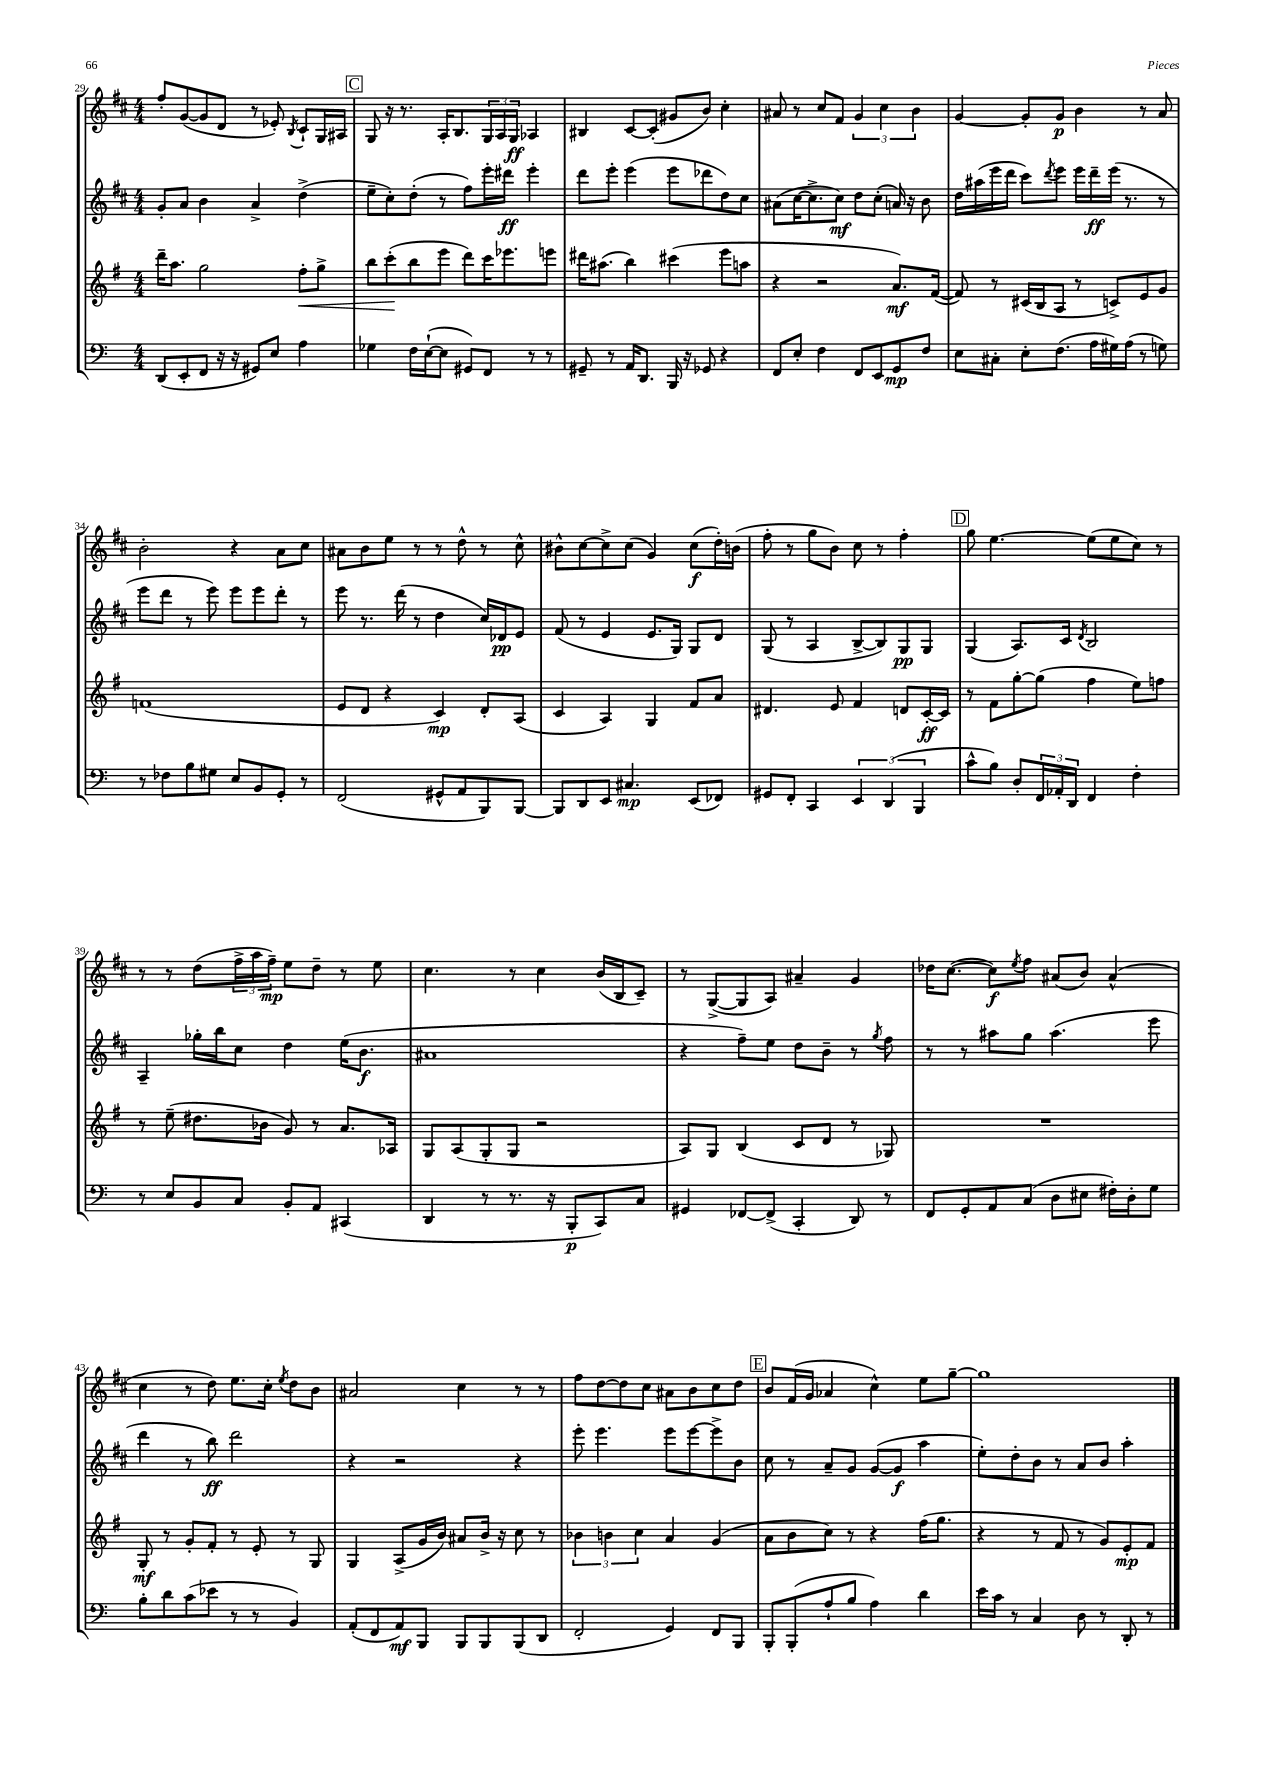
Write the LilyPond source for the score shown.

<<
\new StaffGroup <<
\new Staff = "s0" {
    \clef treble \key d \major \numericTimeSignature \time 4/4
    fis''8-. g'8~( g'8 d'8 r8 ees'8-.) \acciaccatura { b8 } cis'8-! g16 ais16 |
    \mark \markup { \box "C" } g8 r16 r8. a16-. b8. \tuplet 3/2 { g16 a16 g16\ff } aes4 |
    bis4 cis'8~ cis'8-.( gis'8 b'8) cis''4-. |
    ais'8 r8 cis''8 fis'8 \tuplet 3/2 { g'4 cis''4 b'4 } |
    g'4~ g'8-. g'8\p b'4 r8 a'8 |
    b'2-. r4 a'8 cis''8 |
    ais'8 b'8 e''8 r8 r8 d''8-^ r8 cis''8-^ |
    bis'8-^ cis''8~ cis''8-> cis''8( g'4) cis''8\f( d''16-.) b'16( |
    fis''8-. r8 g''8 b'8) cis''8 r8 fis''4-. |
    \mark \markup { \box "D" } g''8 e''4.~ e''8( e''8 cis''8) r8 |
    r8 r8 d''8( \tuplet 3/2 { fis''16-> a''16 fis''16--\mp) } e''8 d''8-- r8 e''8 |
    cis''4. r8 cis''4 b'16( b16 cis'8--) |
    r8 g8~->( g8 a8) ais'4-- g'4 |
    des''16 cis''8.~( cis''8\f) \acciaccatura { e''8 } fis''8 ais'8( b'8) ais'4-^( |
    cis''4 r8 d''8) e''8. cis''16-. \acciaccatura { e''8 } d''8 b'8 |
    ais'2 cis''4 r8 r8 |
    fis''8 d''8~ d''8 cis''8 ais'8 b'8 cis''8 d''8 |
    \mark \markup { \box "E" } b'8 fis'16( g'16 aes'4 cis''4-^) e''8 g''8~-- |
    g''1 \bar "|." |
}
\new Staff = "s1" {
    \clef treble \key d \major \numericTimeSignature \time 4/4
    g'8-. a'8 b'4 a'4-> d''4->( |
    \mark \markup { \box "C" } e''8-- cis''8-.) d''8-.( r8 fis''8) e'''16-. dis'''16\ff e'''4-. |
    d'''8 e'''8-. e'''4( e'''8 des'''8 d''8) cis''8 |
    ais'8( cis''16~ cis''8.-> cis''8\mf) d''8 cis''8-.( a'16) r16 b'8 |
    d''16 ais''16( e'''16 d'''16 cis'''8) \acciaccatura { d'''8 } e'''8 e'''16 d'''16--\ff e'''16( r8. r8 |
    e'''8 d'''8 r8 e'''8) e'''8 e'''8 d'''8-. r8 |
    e'''8 r8. d'''16( r8 d''4 cis''16) des'16\pp e'8 |
    fis'8( r8 e'4 e'8. g16) g8 d'8 |
    g8( r8 a4 b8~-> b8) g8\pp g8 |
    \mark \markup { \box "D" } g4( a8.) cis'16 \acciaccatura { d'8 } b2 |
    a4-- ges''16-. b''16 cis''8 d''4 e''16( b'8.\f |
    ais'1 |
    r4 fis''8--) e''8 d''8 b'8-- r8 \acciaccatura { g''8 } fis''8 |
    r8 r8 ais''8 g''8 ais''4.( e'''8 |
    d'''4 r8 b''8\ff) d'''2 |
    r4 r2 r4 |
    e'''8-. e'''4. e'''8 e'''8~ e'''8-> b'8 |
    \mark \markup { \box "E" } cis''8 r8 a'8-- g'8 g'8~( g'8\f a''4 |
    e''8-.) d''8-. b'8 r8 a'8 b'8 a''4-. \bar "|." |
}
\new Staff = "s2" {
    \clef treble \key g \major \numericTimeSignature \time 4/4
    d'''16-- a''8. g''2 fis''8-.\< g''8-> |
    \mark \markup { \box "C" } b''8 c'''8-.\!( b''8 e'''8 d'''8) c'''16 ees'''8. e'''8 |
    dis'''16 ais''8.( b''4) cis'''4( e'''8 a''8 |
    r4 r2 a'8.\mf) fis'16~( |
    fis'8) r8 cis'16( b16 a8 r8 c'8->) e'8 g'8 |
    f'1( |
    e'8 d'8 r4 c'4\mp) d'8-. a8( |
    c'4 a4) g4 fis'8 a'8 |
    dis'4. e'8 fis'4 d'8 c'16~-.\ff c'16 |
    \mark \markup { \box "D" } r8 fis'8 g''8~-. g''8( fis''4 e''8) f''8 |
    r8 e''8--( dis''8. bes'16 g'8) r8 a'8. aes16 |
    g8 a8( g8-. g8 r2 |
    a8) g8 b4( c'8 d'8 r8 ges8) |
    R1 |
    g8-.\mf r8 g'8-. fis'8-. r8 e'8-. r8 g8 |
    g4 a8->( g'16 b'16) ais'8 b'16-> r16 c''8 r8 |
    \tuplet 3/2 { bes'4 b'4 c''4 } a'4 g'4( |
    \mark \markup { \box "E" } a'8 b'8 c''8) r8 r4 fis''16( g''8. |
    r4 r8 fis'8 r8 g'8) e'8-.\mp fis'8 \bar "|." |
}
\new Staff = "s3" {
    \clef bass \key c \major \numericTimeSignature \time 4/4
    d,8( e,8-. f,8 r16 r16 gis,8) e8 a4 |
    \mark \markup { \box "C" } ges4 f16 e16~-!( e8 gis,8) f,8 r8 r8 |
    gis,8-- r8 a,16 d,8. b,,16 r16 ges,8 r4 |
    f,8 e8-. f4 f,8 e,8 g,8\mp f8 |
    e8 cis8-. e8-. f8.( a16 gis16) a16( r8 g8) |
    r8 fes8 b8 gis8 e8 b,8 g,8-. r8 |
    f,2( gis,8-^ a,8 b,,8) b,,8~ |
    b,,8 d,8 e,8 cis4.\mp e,8( fes,8) |
    gis,8 f,8-. c,4 \tuplet 3/2 { e,4 d,4( b,,4 } |
    \mark \markup { \box "D" } c'8-^ b8) d8-. \tuplet 3/2 { f,16 aes,16-. d,16 } f,4 f4-. |
    r8 e8 b,8 c8 b,8-. a,8 cis,4( |
    d,4 r8 r8. r16 b,,8-.\p c,8) c8 |
    gis,4 fes,8~ fes,8->( c,4-. d,8) r8 |
    f,8 g,8-. a,8 c8( d8 eis8 fis16-.) d16-. g8 |
    b8-. d'8 c'8( ees'8 r8 r8 b,4) |
    a,8-.( f,8 a,8\mf) b,,8 b,,8 b,,8 b,,8( d,8 |
    f,2-. g,4) f,8 b,,8 |
    \mark \markup { \box "E" } b,,8-. b,,8-.( a8-! b8 a4) d'4 |
    e'16 c'16 r8 c4 d8 r8 d,8-. r8 \bar "|." |
}
>>
>>
\layout { \context { \Score currentBarNumber = #29 } }
